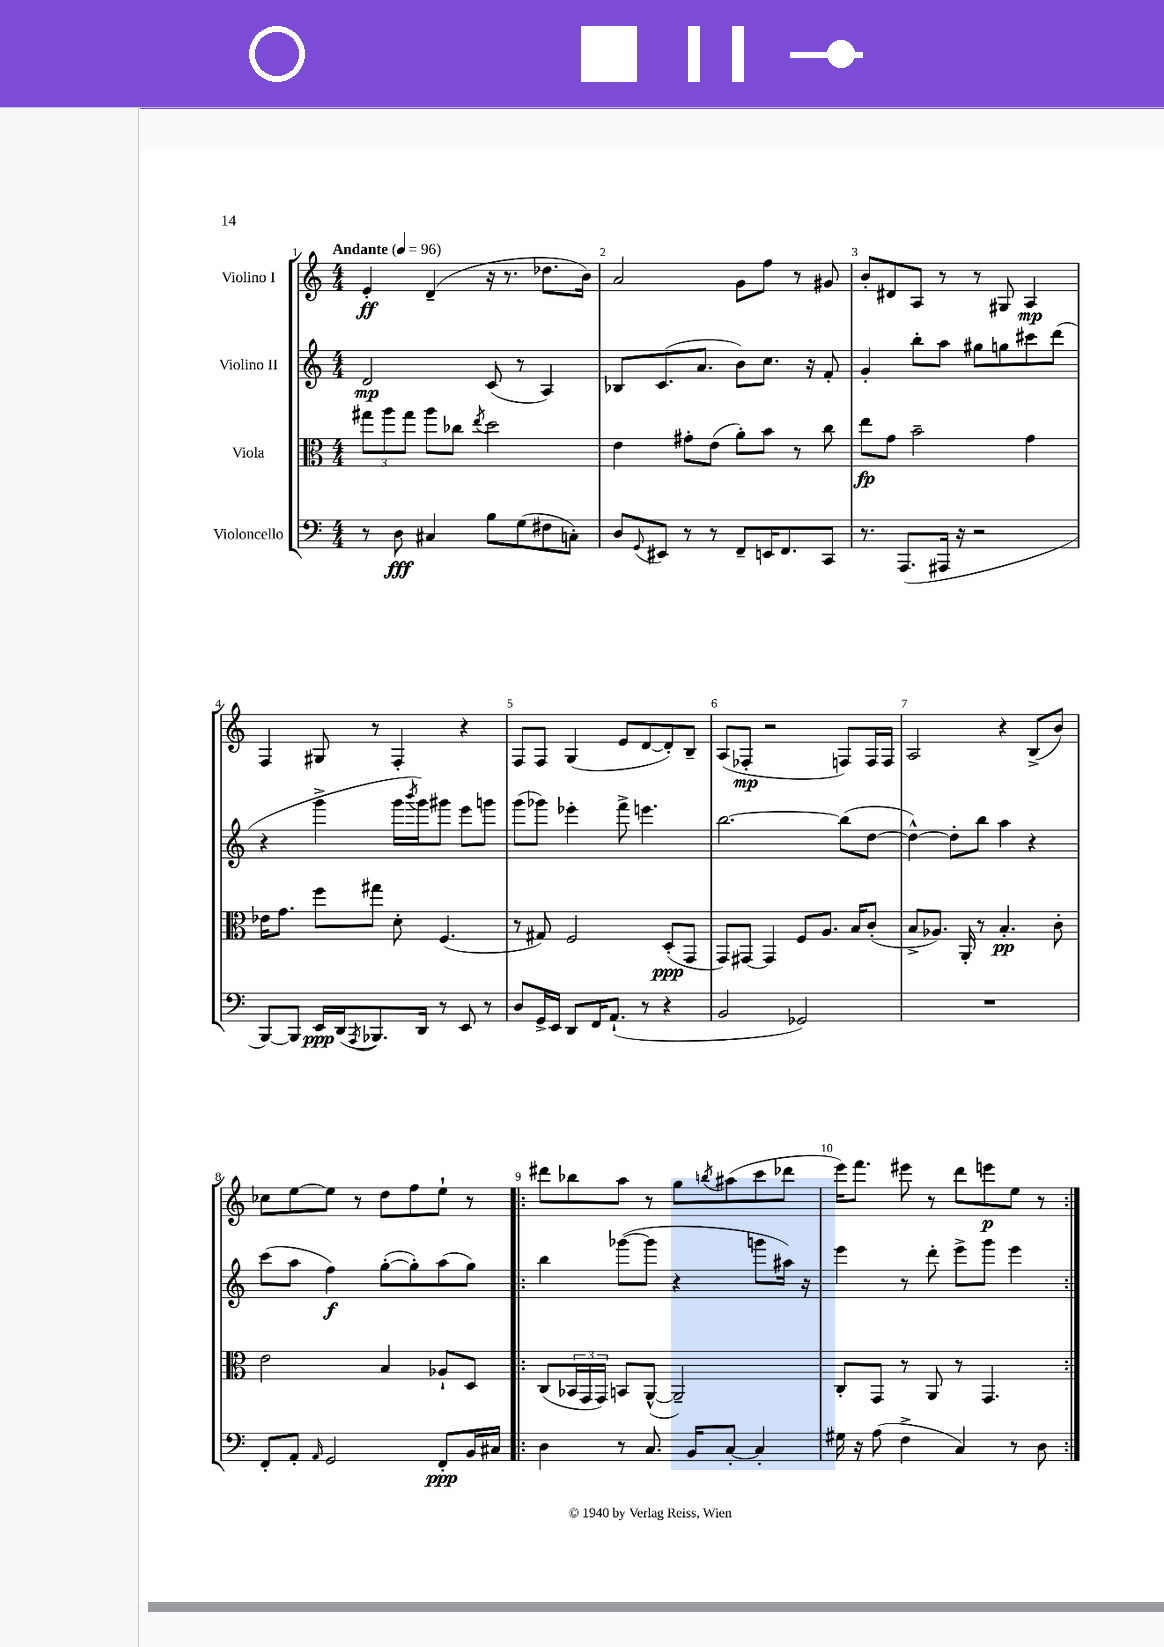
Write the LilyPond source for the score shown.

<<
\new StaffGroup <<
\new Staff = "s0" \with { instrumentName = "Violino I" } {
    \clef treble \key c \major \numericTimeSignature \time 4/4 \tempo "Andante" 4 = 96
    e'4-.\ff d'4--( r16 r8. des''8. b'16) |
    a'2 g'8 f''8 r8 gis'8 |
    b'8-. dis'8 a8 r8 r8 gis8 a4\mp |
    f4 gis8 r8 f4-. r4 |
    f8 f8 g4( e'8 d'8~ d'8-.) b8-- |
    a8( fes8-.\mp r2 f8) f16 f16 |
    a2 r4 b8->( b'8) |
    ces''8 e''8~ e''8 r8 d''8 f''8 e''8-! r8 |
    \repeat volta 2 { dis'''8 bes''8 a''8 r8 g''8 \acciaccatura { b''8 } ais''8( c'''8 des'''8 |
    e'''16) f'''8. eis'''8 r8 d'''8 e'''8\p e''8 r8 | }
}
\new Staff = "s1" \with { instrumentName = "Violino II" } {
    \clef treble \key c \major \numericTimeSignature \time 4/4
    d'2\mp c'8( r8 a4) |
    bes8 c'8.( a'8. b'8) c''8. r16 f'8-. |
    g'4-. b''8-. a''8 gis''8 g''8 cis'''8 d'''8( |
    r4 g'''4-> g'''16 \acciaccatura { b'''8 } g'''16) gis'''8 e'''8 g'''8 |
    g'''8( ges'''8) ees'''4-. f'''8-> e'''4. |
    b''2.~ b''8( d''8~ |
    d''4~-^) d''8-. b''8 a''4 r4 |
    c'''8( a''8 f''4\f) g''8~-.( g''8-.) a''8( g''8) |
    \repeat volta 2 { b''4 ges'''8~( ges'''8 r4 g'''8 ais''16) r16 |
    e'''4 r8 d'''8-. e'''8-> g'''8 e'''4 | }
}
\new Staff = "s2" \with { instrumentName = "Viola" } {
    \clef alto \key c \major \numericTimeSignature \time 4/4
    \tuplet 3/2 { gis''8 a''8 gis''8 } a''8 ces''8 \acciaccatura { e''8 } d''2 |
    e'4 gis'8-. e'8( a'8-.) b'8 r8 c''8 |
    e''8\fp g'8 b'2-- g'4 |
    ees'16 g'8. f''8 gis''8 d'8-. f4.( |
    r8 gis8) f2 d8-.\ppp( g,8 |
    g,8) gis,8~ gis,4 f8 a8. b16 c'8-.( |
    b8-> aes8.) a,16-. r8 b4.-.\pp c'8-. |
    e'2 b4 aes8-! d8 |
    \repeat volta 2 { c8( \tuplet 3/2 { bes,16 g,16 g,16) } b,8 a,8~-^( a,2--) |
    c8-. g,8 r8 a,8 r8 g,4. | }
}
\new Staff = "s3" \with { instrumentName = "Violoncello" } {
    \clef bass \key c \major \numericTimeSignature \time 4/4
    r8 d8\fff cis4 b8 g8( fis8 c8-.) |
    d8 \appoggiatura { g,8 } eis,8 r8 r8 f,8-- e,16 f,8. c,8 |
    r8. a,,8.( ais,,16 r16 r2 |
    b,,8~) b,,8 e,16\ppp d,16( \acciaccatura { a,,8 } bes,,8.) d,16 r8 e,8 r8 |
    d8 g,16-> e,16 d,8 f,16 a,8.-!( r8 r4 |
    b,2 ges,2) |
    R1 |
    f,8-. a,8-. \grace { a,16 } g,2 f,8-.\ppp b,16 cis16 |
    \repeat volta 2 { d4 r8 c8. b,16 c8~-. c4-. |
    gis16 r16 a8( f4-> c4) r8 d8 | }
}
>>
>>
\layout { \context { \Score \override BarNumber.break-visibility = ##(#f #t #t) barNumberVisibility = #all-bar-numbers-visible } }
